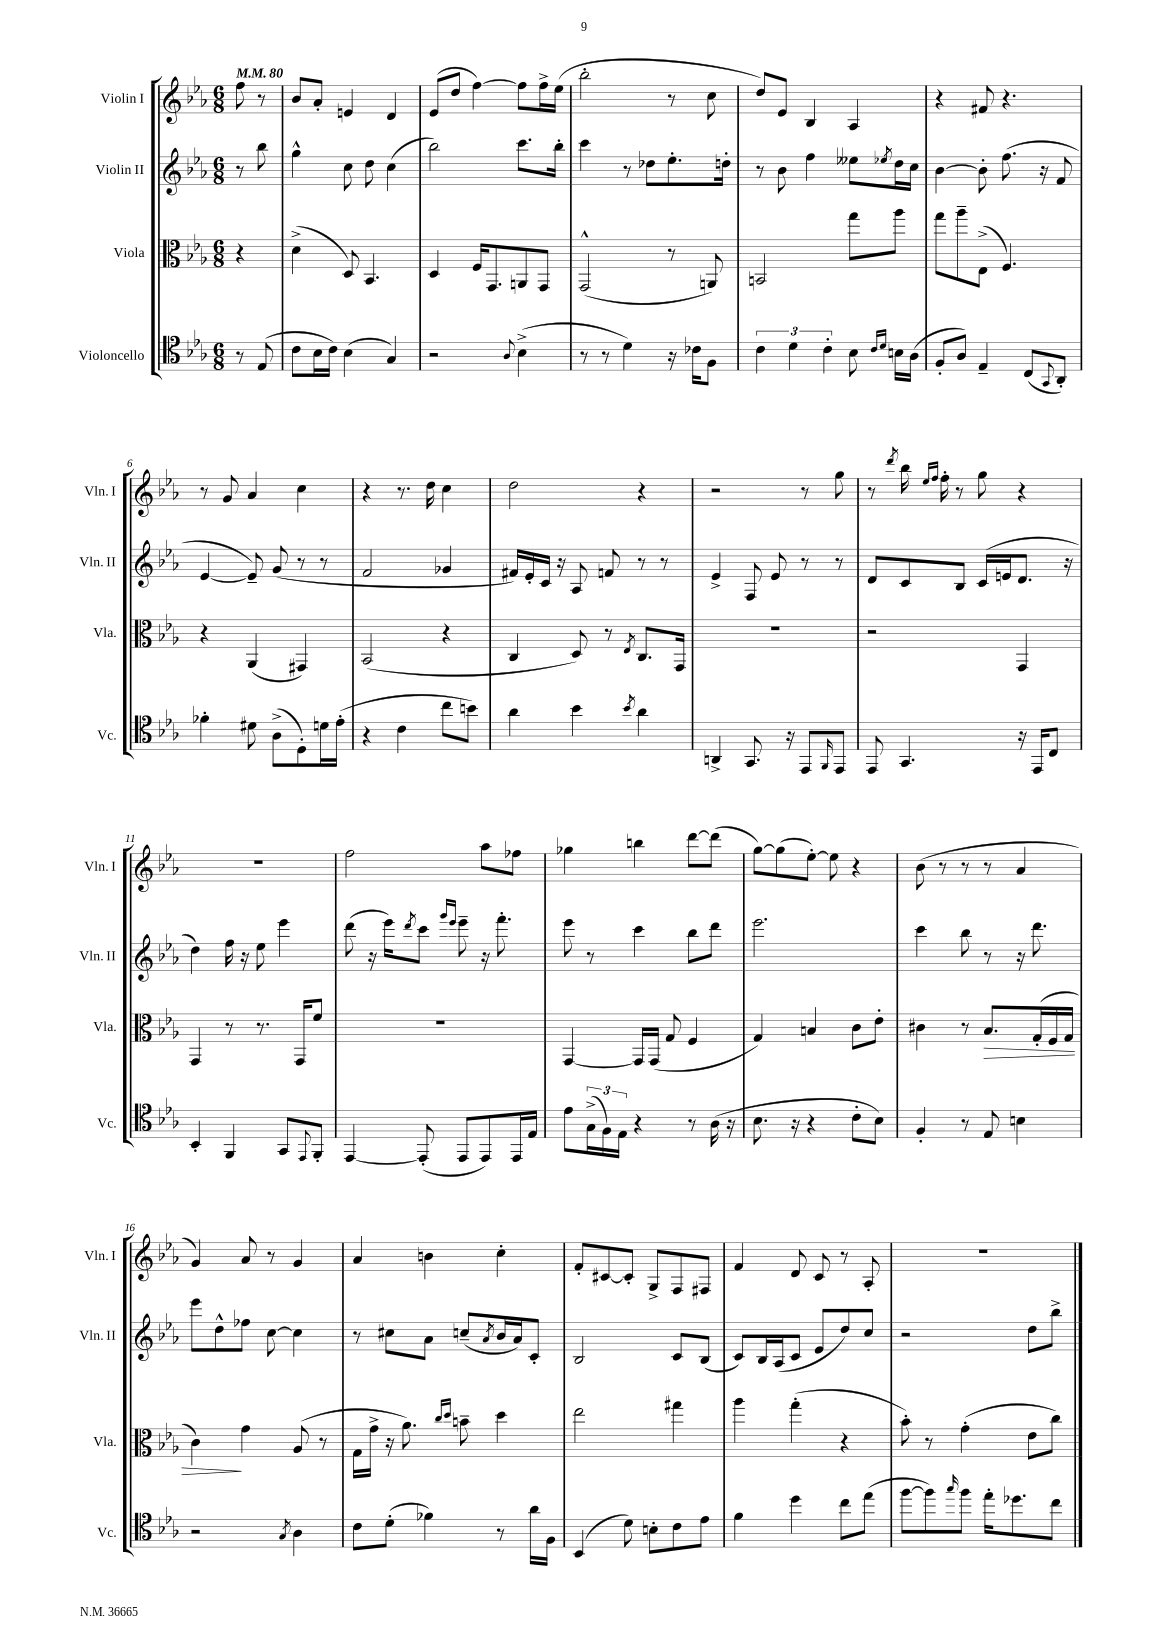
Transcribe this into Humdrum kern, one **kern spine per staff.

**kern	**kern	**dynam	**kern	**kern
*part4	*part3	*part3	*part2	*part1
*staff4	*staff3	*staff3	*staff2	*staff1
*I"Violoncello	*I"Viola	*	*I"Violin II	*I"Violin I
*I'Vc.	*I'Vla.	*	*I'Vln. II	*I'Vln. I
*clefC4	*clefC3	*	*clefG2	*clefG2
*k[b-e-a-]	*k[b-e-a-]	*	*k[b-e-a-]	*k[b-e-a-]
*M6/8	*M6/8	*	*M6/8	*M6/8
*MM80	*MM80	*	*MM80	*MM80
=	=	=	=	=
8r	4r	.	8r	8ff\
(8E-/	.	.	8bb-\	8r
=1	=1	=1	=1	=1
8c\L	(4d^\	.	4gg^^\	8b-/L
16B-\L	.	.	.	8a-'/J
16c\JJ)	.	.	.	.
(4B-\	8D/)	.	8cc\	4en/
.	4.BB-/	.	8dd\	.
4G/)	.	.	(4cc\	4d/
=2	=2	=2	=2	=2
2r	4D/	.	2bb-\)	(8e-/L
.	.	.	.	8dd/J
.	16F/KL	.	.	[4ff\)
.	8.GG/	.	.	.
8qqA-/	.	.	.	.
(4B-^\	8AAn/	.	8.ccc\L	8ff\L]
.	8GG/J	.	.	16ff^\L
.	.	.	16bb-'\Jk	(16ee-\JJ
=3	=3	=3	=3	=3
8r	(2GG^^/	.	4ccc\	2bb-'\
8r	.	.	.	.
4d\)	.	.	8r	.
.	.	.	8dd-X\L	.
16r	8r	.	8.ee-'\	8r
16c-X\KL	.	.	.	.
8F\J	8AAn/)	.	.	8cc\
.	.	.	16ddn'\Jk	.
=4	=4	=4	=4	=4
6c\	2BBn/	.	8r	8dd/L)
.	.	.	8b-\	8e-/J
6d\	.	.	.	.
.	.	.	4ff\	4B-/
6c'\	.	.	.	.
8B-\	8gg\L	.	8ee--X\L	4A-/
16qqc/LL	.	.	.	.
16qqd/JJ	.	.	8qee-X/	.
16Bn\LL	8aa-\J	.	16dd\L	.
(16A-\JJ	.	.	16cc\JJ	.
=5	=5	=5	=5	=5
8F'/L	8gg\L	.	[4b-\	4r
8A-/J)	8aa-~\	.	.	.
4E-~/	(8E-^\J	.	8b-'\]	8f#X/
.	4.F/)	.	(8.ff\	4.r
(8C/L	.	.	.	.
.	.	.	16r	.
8qqGG/	.	.	.	.
8AA-'/J)	.	.	8f/	.
!!LO:LB:g=z
=6	=6	=6	=6	=6
4f-X'\	4r	.	[4e-/	8r
.	.	.	.	8g/
8d#X\	(4AA-/	.	8e-~/])	4a-/
(8A-^\L	.	.	(8g/	.
8D'\)	4GG#X/)	.	8r	4cc\
16dn\L	.	.	8r	.
(16e-'\JJ	.	.	.	.
=7	=7	=7	=7	=7
4r	(2BB-/	.	2f/	4r
4c\	.	.	.	8.r
.	.	.	.	16dd\
8cc\L	4r	.	4g-X/	4cc\
8bn\J)	.	.	.	.
=8	=8	=8	=8	=8
4a-\	4C/	.	16f#X/LL)	2dd\
.	.	.	16e-'/	.
.	.	.	16c/JJ	.
.	.	.	16r	.
4b-\	8D/)	.	8A-/	.
.	8r	.	8fn/	.
8qb-/	8qE-/	.	.	.
4a-\	8.C/L	.	8r	4r
.	.	.	8r	.
.	16GG/Jk	.	.	.
=9	=9	=9	=9	=9
4AAn^/	2.r	.	4e-^/	2r
8.GG/	.	.	8F/	.
.	.	.	8e-/	.
16r	.	.	.	.
8EE-/L	.	.	8r	8r
16qqFF/	.	.	.	.
8EE-/J	.	.	8r	8gg\
=10	=10	=10	=10	=10
8EE-/	2r	.	8d/L	8r
.	.	.	.	8qddd/
4.GG/	.	.	8c/	16bb-\
.	.	.	.	16qqee-/LL
.	.	.	.	16qqff/JJ
.	.	.	.	16ff'\
.	.	.	8B-/J	8r
.	.	.	(16c/LL	8gg\
.	.	.	16en/J	.
16r	4GG/	.	8.d/J	4r
16EE-/KL	.	.	.	.
8C/J	.	.	.	.
.	.	.	16r	.
!!LO:LB:g=z
=11	=11	=11	=11	=11
4BB-'/	4GG/	.	4dd\)	2.r
4FF/	8r	.	16ff\	.
.	.	.	16r	.
.	8.r	.	8ee-\	.
8GG/L	.	.	4eee-\	.
.	16GG/KL	.	.	.
8qqEE-/	.	.	.	.
8FF'/J	8f/J	.	.	.
=12	=12	=12	=12	=12
[4EE-/	2.r	.	(8ddd\	2ff\
.	.	.	16r	.
.	.	.	16eee-\KL)	.
.	.	.	8qddd/	.
(8EE-'/]	.	.	8ccc\J	.
.	.	.	16qqggg/LL	.
.	.	.	16qqeee-/JJ	.
8EE-/L	.	.	8eee-~\	.
8EE-/)	.	.	16r	8aa-\L
.	.	.	8.fff'\	.
16EE-/L	.	.	.	8ff-X\J
16E-/JJ	.	.	.	.
=13	=13	=13	=13	=13
8e-\L	[4GG/	.	8eee-\	4gg-X\
(24G^\L	.	.	8r	.
24F\)	.	.	.	.
24E-\JJ	.	.	.	.
4r	16GG/LL]	.	4ccc\	4bbn\
.	(16GG/JJ	.	.	.
.	8G/	.	.	.
8r	4F/	.	8bb-\L	[8ddd\L
(16A-\	.	.	8ddd\J	(8ddd\J]
16r	.	.	.	.
=14	=14	=14	=14	=14
8.B-\	4G/)	.	2.eee-\	[8gg\L)
.	.	.	.	(8gg\]
16r	.	.	.	.
4r	4Bn/	.	.	[8ee-'\J)
.	.	.	.	8ee-\]
8c'\L	8c\L	.	.	4r
8B-\J)	8e-'\J	.	.	.
=15	=15	=15	=15	=15
4F'/	4c#X\	.	4ccc\	(8b-\
.	.	.	.	8r
8r	8r	.	8bb-\	8r
!	!	!LO:HP:b	!	!
8E-/	8.B-/L	>	8r	8r
4Bn\	.	.	16r	4a-/
.	(16G'/L	.	8.ddd\	.
.	16F/	.	.	.
.	16G/JJ	.	.	.
!!LO:LB:g=z
=16	=16	=16	=16	=16
2r	4c\)	.	8eee-\L	4g/)
.	.	.	8dd^^\	.
.	4g\	]	8ff-X\J	8a-/
.	.	.	[8cc\	8r
8qG/	.	.	.	.
4A-\	(8A-/	.	4cc\]	4g/
.	8r	.	.	.
=17	=17	=17	=17	=17
8c\L	16G\LL	.	8r	4a-/
.	16g^\JJ	.	.	.
(8d'\J	16r	.	8cc#X\L	.
.	8.a-\)	.	.	.
4f-X\)	.	.	8a-\J	4bn\
.	16qqcc/LL	.	.	.
.	16qqdd/JJ	.	.	.
.	8bn~\	.	(8ccn~/L	.
.	.	.	8qa-/	.
8r	4dd\	.	16b-/L	4cc'\
.	.	.	16a-/J)	.
16a-\LL	.	.	8c'/J	.
16F\JJ	.	.	.	.
=18	=18	=18	=18	=18
(4BB-/	2ee-\	.	2B-/	8f'/L
.	.	.	.	[8c#X/
8d\)	.	.	.	8c#'/J]
8Bn'\L	.	.	.	8G^/L
8c\	4gg#X\	.	8c/L	8F/
8e-\J	.	.	(8B-/J	8F#X/J
=19	=19	=19	=19	=19
4f\	4aa-\	.	8c/L)	4f/
.	.	.	16B-/L	.
.	.	.	(16A-/J	.
4dd\	(4gg'\	.	8c/J	8d/
.	.	.	8e-/L	8c/
8cc\L	4r	.	8dd/)	8r
(8ee-\J	.	.	8cc/J	8A-'/
=20	=20	=20	=20	=20
[8ff\L	8b-'\)	.	2r	2.r
8ff\])	8r	.	.	.
16qqgg/	.	.	.	.
8ff\J	(4g'\	.	.	.
16ee-'\KL	.	.	.	.
8.dd-X\	.	.	.	.
.	8e-\L	.	8dd\L	.
8cc\J	8cc\J)	.	8bb-^\J	.
==	==	==	==	==
*-	*-	*-	*-	*-
